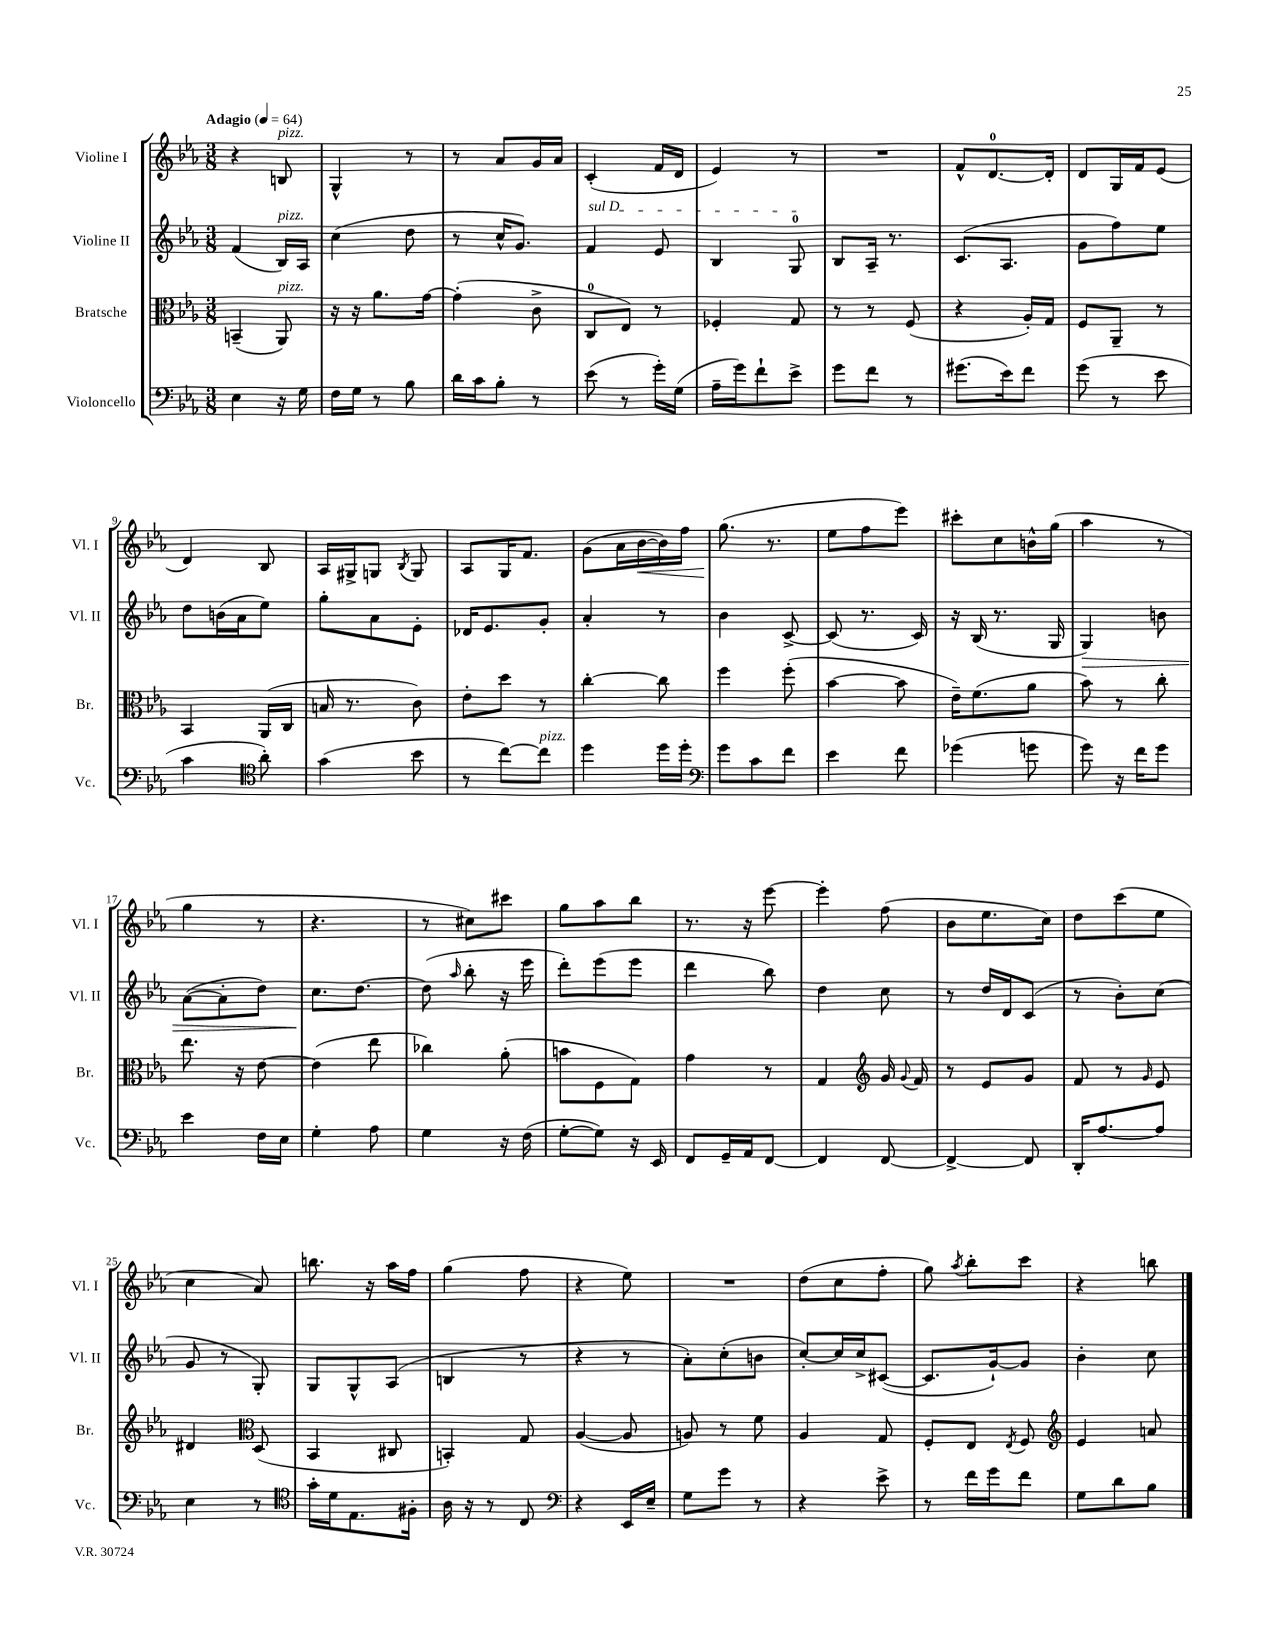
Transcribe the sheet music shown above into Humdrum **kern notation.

**kern	**kern	**kern	**kern
*staff4	*staff3	*staff2	*staff1
*clefF4	*clefC3	*clefG2	*clefG2
*k[b-e-a-]	*k[b-e-a-]	*k[b-e-a-]	*k[b-e-a-]
*M3/8	*M3/8	*M3/8	*M3/8
*MM64	*MM64	*MM64	*MM64
4E-\	(4BB~/	(4f/	4r
16r	8AA-/)	16B-/LL)	8B/
16G\	.	16A-/JJ	.
=	=	=	=
16F\LL	16r	(4cc\	4G^^/
16G\JJ	16r	.	.
8r	8.a-\L	.	.
8B-\	.	8dd\	8r
.	[16g\Jk	.	.
=	=	=	=
16d\LL	(4g'\]	8r	8r
16c\J	.	.	.
8B-'\J	.	16cc^^/LK	8a-/L
.	.	8.g/J)	.
8r	8c^\	.	16g/L
.	.	.	16a-/JJ
=	=	=	=
(8e-\	8C/L	4f/	(4c'/
8r	8E-/J)	.	.
16g'\LL)	8r	8e-/	16f/LL
(16G\JJ	.	.	16d/JJ
=	=	=	=
16A-~\LL	4F-'/	4B-/	4e-/)
16g\J)	.	.	.
8f`\	.	.	.
8e-^\J	8G/	8G/	8r
=	=	=	=
8g\L	8r	8B-/L	4.r
8f\J	8r	16A-~/Jk	.
.	.	8.r	.
8r	(8F/	.	.
=	=	=	=
(8.g#\L	4r	(8.c/L	8f^^/L
.	.	.	[8.d/
16e-\k)	.	8.A-/J	.
8f\J	16A-'/LL)	.	.
.	16G/JJ	.	16d'/]Jk
=	=	=	=
(8g\	8F/L	8g\L	8d/L
8r	8AA-~/J	8ff\)	16G/L
.	.	.	16f/J
8e-\	8r	8ee-\J	(8e-/J
=	=	=	=
4c\	4BB-/	8dd\L	4d/)
.	.	(16b\L	.
.	.	16a-\J	.
*clefC4	*	*	*
8a-'\)	(16AA-/LL	8ee-\J)	8B-/
.	16C/JJ	.	.
=	=	=	=
(4g\	16B/	8gg'\L	16A-/LL
.	8.r	.	16G#^/J
.	.	8a-\	8G/J
.	.	.	8qB-/
8b-\	8c\)	8e-'\J	8G/
=	=	=	=
8r	8e-'\L	16d-/LK	8A-/L
.	.	8.e-/	.
[8cc\L)	8dd\J	.	16G/K
.	.	.	8.f/J
8cc\]J	8r	8g'/J	.
=	=	=	=
4dd\	[4cc'\	4a-'/	(8g\L
.	.	.	16a-\L
.	.	.	[16b-\
16dd\LL	8cc\]	8r	16b-\])
16dd'\JJ	.	.	16ff\JJ
=	=	=	=
*clefF4	*	*	*
8g\L	4ff\	4b-\	(8.gg\
8c\	.	.	.
.	.	.	8.r
8f\J	(8ff'\	[8c^/	.
=	=	=	=
4e-\	[4b-\	(8c/]	8ee-\L
.	.	8.r	8ff\
8f\	8b-\]	.	8eee-\J)
.	.	16c/)	.
=	=	=	=
(4g-\	16e-~\LK)	16r	8ccc#'\L
.	(8.f\	(16B-/	.
.	.	8.r	8cc\
8g\	8a-\J	.	16b^^\L
.	.	16G/	(16gg\JJ
=	=	=	=
8g\)	8b-\)	4G/)	4aa-\
16r	8r	.	.
16f\LK	.	.	.
8g\J	8cc'\	8b\	8r
=	=	=	=
4e-\	8.ee-\	([8a-\L	4gg\
.	.	8a-'\]	.
.	16r	.	.
16F\LL	[8e-\	8dd\J)	8r
16E-\JJ	.	.	.
=	=	=	=
4G'\	(4e-\]	8.cc\L	4.r
.	.	[8.dd\J	.
8A-\	8ee-\	.	.
=	=	=	=
4G\	4cc-\)	(8dd\]	8r
.	.	16qqaa-/	.
.	.	8bb-'\	8cc#\L)
16r	(8a-'\	16r	8ccc#\J
(16F\	.	16eee-\	.
=	=	=	=
[8G'\L	8b\L	8ddd'\L)	8gg\L
8G\]J)	8F\	(8eee-\	8aa-\
16r	8G\J)	8eee-\J	8bb-\J
16EE-/	.	.	.
=	=	=	=
8FF/L	4g\	4ddd\	8.r
16GG~/L	.	.	.
16AA-/J	.	.	16r
[8FF/J	8r	8bb-\)	[8eee-\
=	=	=	=
4FF/]	4G/	4dd\	4eee-'\]
*	*clefG2	*	*
[8FF/	16g/	8cc\	(8ff\
.	8qqg/	.	.
.	16f/	.	.
=	=	=	=
4FF^/_	8r	8r	8b-\L
.	8e-/L	16dd/LL	8.ee-\
.	.	16d/J	.
8FF/]	8g/J	(8c/J	.
.	.	.	16cc\Jk)
=	=	=	=
16DD'/LK	8f/	8r	8dd\L
[8.A-/	.	.	.
.	8r	8b-'\L)	(8ccc\
.	16qqg/	.	.
8A-/]J	8e-/	(8cc\J	8ee-\J
=	=	=	=
4E-\	4d#/	8g/	4cc\
.	.	8r	.
*	*clefC3	*	*
8r	(8D/	8G'/)	8a-/)
=	=	=	=
*clefC4	*	*	*
16g'\LL	4BB-/	8G/L	8.bb\
16d\J	.	.	.
8.E-\	.	8G^^/	.
.	.	.	16r
.	8C#/	(8A-/J	16aa-\LL
16F#'\Jk	.	.	16ff\JJ
=	=	=	=
16A-\	4BB'/)	4B/	(4gg\
16r	.	.	.
8r	.	.	.
8C/	8G/	8r	8ff\
=	=	=	=
*clefF4	*	*	*
4r	([4A-/	4r	4r
16EE-/LL	8A-/]	8r	8ee-\)
16E-~/JJ	.	.	.
=	=	=	=
8G\L	8A/)	8a-'\L)	4.r
8g\J	8r	(8cc'\	.
8r	8f\	8b\J	.
=	=	=	=
4r	4A-/	[8cc'/L)	(8dd\L
.	.	16cc/]L	8cc\
.	.	16cc^/J	.
8e-^\	8G/	([8c#/J	8ff'\J
=	=	=	=
8r	8F'/L	8.c#/]L	8gg\)
.	.	.	8qaa-/
16f\LL	8E-/J	.	8bb-'\L
16g\J	.	[16g`/k)	.
.	8qE-/	.	.
8f\J	8F/	8g/]J	8ccc\J
=	=	=	=
*	*clefG2	*	*
8G\L	4e-/	4b-'\	4r
8d\	.	.	.
8B-\J	8a/	8cc\	8bb\
==	==	==	==
*-	*-	*-	*-
